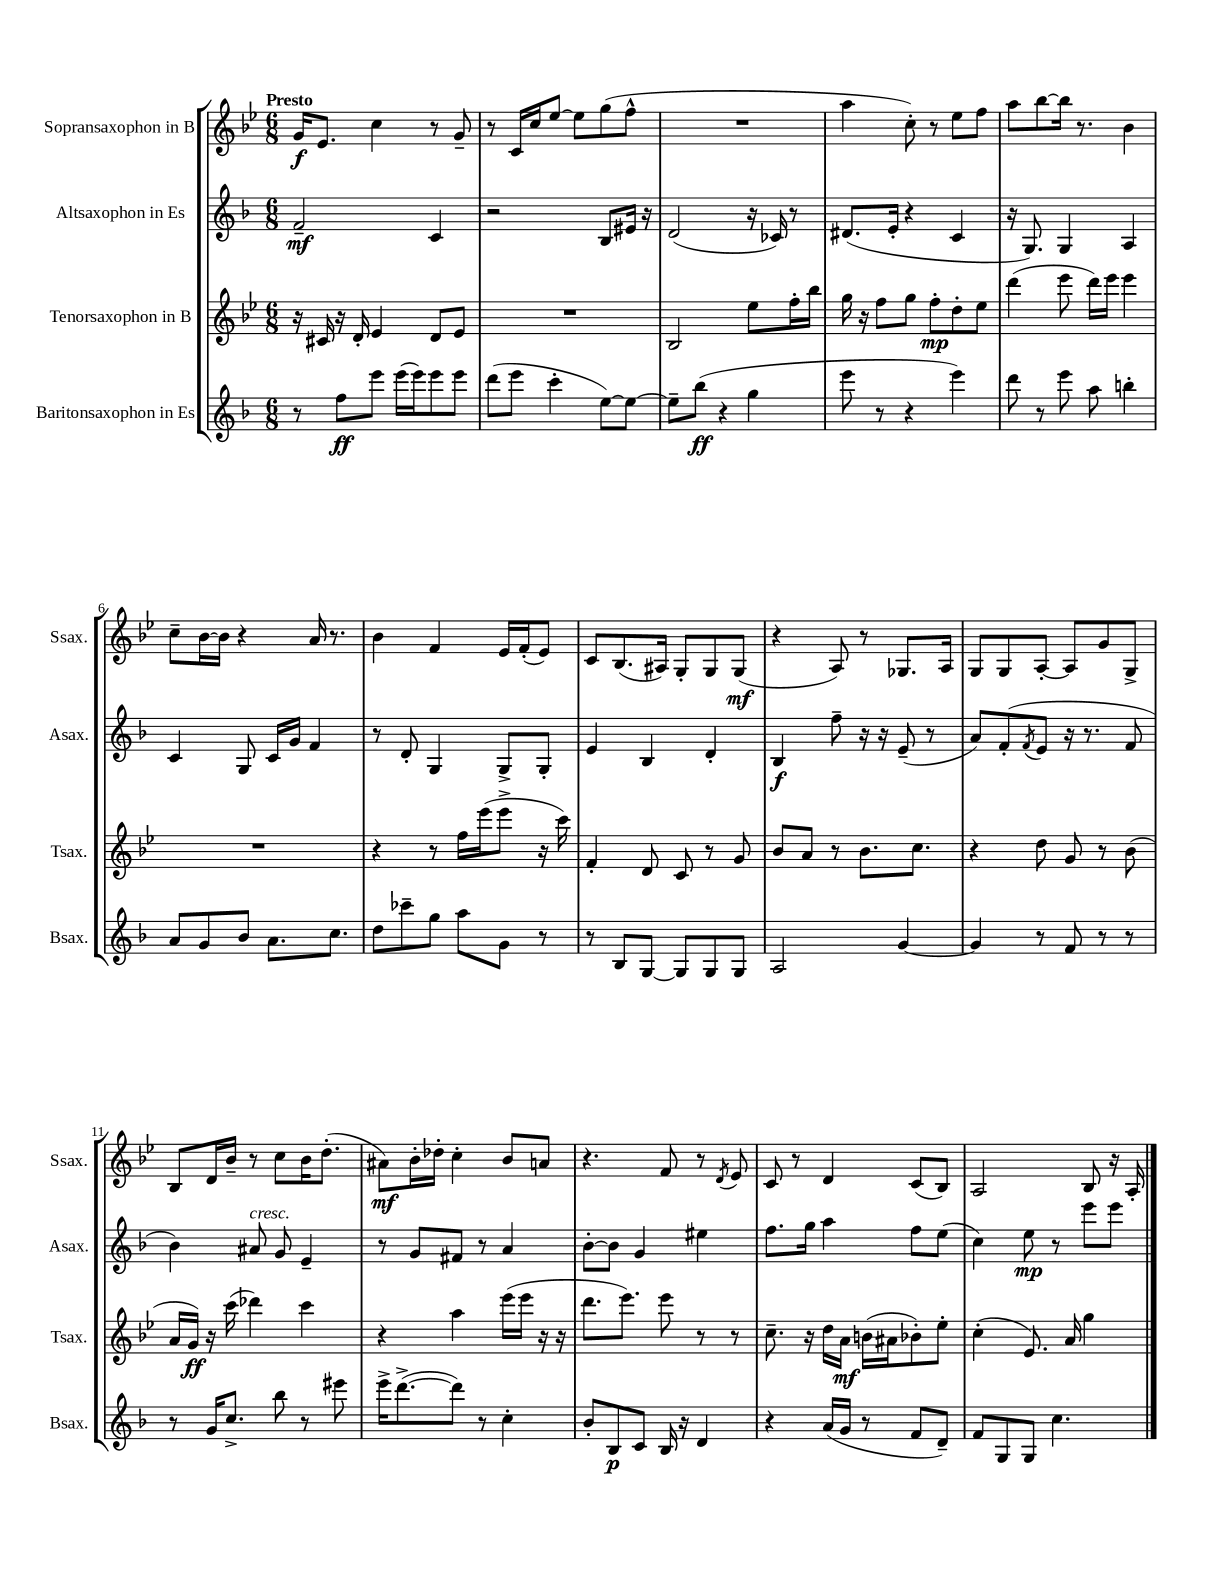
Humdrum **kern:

**kern	**dynam	**kern	**dynam	**kern	**dynam	**kern	**dynam
*part4	*part4	*part3	*part3	*part2	*part2	*part1	*part1
*staff4	*staff4	*staff3	*staff3	*staff2	*staff2	*staff1	*staff1
*I"Baritonsaxophon in Es	*	*I"Tenorsaxophon in B	*	*I"Altsaxophon in Es	*	*I"Sopransaxophon in B	*
*I'Bsax.	*	*I'Tsax.	*	*I'Asax.	*	*I'Ssax.	*
*clefG2	*	*clefG2	*	*clefG2	*	*clefG2	*
*k[b-]	*	*k[b-e-]	*	*k[b-]	*	*k[b-e-]	*
*M6/8	*	*M6/8	*	*M6/8	*	*M6/8	*
=1	=1	=1	=1	=1	=1	=1	=1
!	!	!	!	!	!	!LO:TX:a:B:t=Presto	!
8r	.	16r	.	2f~/	mf	16g/KL	f
.	.	16c#X/	.	.	.	8.e-/J	.
8ff\L	ff	16r	.	.	.	.	.
.	.	16d'/	.	.	.	.	.
8eee\J	.	4e-/	.	.	.	4cc\	.
(16eee\LL	.	.	.	.	.	.	.
16eee\J)	.	.	.	.	.	.	.
8eee\	.	8d/L	.	4c/	.	8r	.
8eee\J	.	8e-/J	.	.	.	8g~/	.
=2	=2	=2	=2	=2	=2	=2	=2
(8ddd\L	.	2.r	.	2r	.	8r	.
8eee\J	.	.	.	.	.	16c/LL	.
.	.	.	.	.	.	16cc/J	.
4ccc'\	.	.	.	.	.	[8ee-/J	.
.	.	.	.	.	.	8ee-\L]	.
[8ee\L)	.	.	.	8B-/L	.	(8gg\	.
8ee\J_	.	.	.	16e#X/Jk	.	8ff^^\J	.
.	.	.	.	16r	.	.	.
=3	=3	=3	=3	=3	=3	=3	=3
8ee~\L]	.	2B-/	.	(2d/	.	2.r	.
(8bb-\J	ff	.	.	.	.	.	.
4r	.	.	.	.	.	.	.
4gg\	.	8ee-\L	.	16r	.	.	.
.	.	.	.	16c-X/)	.	.	.
.	.	16ff'\L	.	8r	.	.	.
.	.	16bb-\JJ	.	.	.	.	.
=4	=4	=4	=4	=4	=4	=4	=4
8eee\	.	16gg\	.	(8.d#X/L	.	4aa\	.
.	.	16r	.	.	.	.	.
8r	.	8ff\L	.	.	.	.	.
.	.	.	.	16e'/Jk	.	.	.
4r	.	8gg\J	.	4r	.	8cc'\)	.
.	.	8ff'\L	mp	.	.	8r	.
4eee\)	.	8dd'\	.	4c/	.	8ee-\L	.
.	.	8ee-\J	.	.	.	8ff\J	.
=5	=5	=5	=5	=5	=5	=5	=5
8ddd\	.	(4ddd\	.	16r	.	8aa\L	.
.	.	.	.	8.G/)	.	.	.
8r	.	.	.	.	.	[8bb-\	.
8eee\	.	8eee-\	.	4G/	.	16bb-\Jk]	.
.	.	.	.	.	.	8.r	.
8aa\	.	16ddd\LL)	.	.	.	.	.
.	.	16eee-\JJ	.	.	.	.	.
4bbn'\	.	4eee-\	.	4A/	.	4b-\	.
!!LO:LB:g=z
=6	=6	=6	=6	=6	=6	=6	=6
8a/L	.	2.r	.	4c/	.	8cc~\L	.
8g/	.	.	.	.	.	[16b-\L	.
.	.	.	.	.	.	16b-\JJ]	.
8b-/J	.	.	.	8G/	.	4r	.
8.a\L	.	.	.	16c/LL	.	.	.
.	.	.	.	16g/JJ	.	.	.
.	.	.	.	4f/	.	16a/	.
8.cc\J	.	.	.	.	.	8.r	.
=7	=7	=7	=7	=7	=7	=7	=7
8dd\L	.	4r	.	8r	.	4b-\	.
8ccc-X~\	.	.	.	8d'/	.	.	.
8gg\J	.	8r	.	4G/	.	4f/	.
8aa\L	.	16ff\LL	.	.	.	.	.
.	.	(16eee-\J	.	.	.	.	.
8g\J	.	8eee-^\J	.	8G^/L	.	16e-/LL	.
.	.	.	.	.	.	(16f'/J	.
8r	.	16r	.	8G'/J	.	8e-/J)	.
.	.	16ccc\)	.	.	.	.	.
=8	=8	=8	=8	=8	=8	=8	=8
8r	.	4f'/	.	4e/	.	8c/L	.
8B-/L	.	.	.	.	.	(8.B-/	.
[8G/J	.	8d/	.	4B-/	.	.	.
.	.	.	.	.	.	16A#X/Jk)	.
8G/L]	.	8c/	.	.	.	8G'/L	.
8G/	.	8r	.	4d'/	.	8G/	.
8G/J	.	8g/	.	.	.	(8G/J	mf
=9	=9	=9	=9	=9	=9	=9	=9
2A/	.	8b-/L	.	4B-/	f	4r	.
.	.	8a/J	.	.	.	.	.
.	.	8r	.	8ff~\	.	8A/)	.
.	.	8.b-\L	.	16r	.	8r	.
.	.	.	.	16r	.	.	.
[4g/	.	.	.	(8e~/	.	8.G-X/L	.
.	.	8.cc\J	.	.	.	.	.
.	.	.	.	8r	.	.	.
.	.	.	.	.	.	16A/Jk	.
=10	=10	=10	=10	=10	=10	=10	=10
4g/]	.	4r	.	8a/L)	.	8G/L	.
.	.	.	.	(8f'/	.	8G/	.
.	.	.	.	8qf/	.	.	.
8r	.	8dd\	.	8e/J	.	[8A'/J	.
8f/	.	8g/	.	16r	.	8A/L]	.
.	.	.	.	8.r	.	.	.
8r	.	8r	.	.	.	8g/	.
8r	.	(8b-\	.	8f/	.	8G^/J	.
!!LO:LB:g=z
=11	=11	=11	=11	=11	=11	=11	=11
8r	.	16a/LL	.	4b-\)	.	8B-/L	.
.	.	16g/JJ)	ff	.	.	.	.
16g/KL	.	16r	.	.	.	16d/L	.
8.cc^/J	.	(16ccc\	.	.	.	16b-~/JJ	.
!	!	!	!	!LO:TX:a:i:t=cresc.	!	!	!
.	.	4ddd-X\)	.	8a#X/	.	8r	.
8bb-\	.	.	.	8g/	.	8cc\L	.
8r	.	4ccc\	.	4e~/	.	16b-\K	.
.	.	.	.	.	.	(8.dd'\J	.
8eee#X\	.	.	.	.	.	.	.
=12	=12	=12	=12	=12	=12	=12	=12
16eee^\KL	.	4r	.	8r	.	8a#X\L)	mf
([8.ddd^\	.	.	.	.	.	.	.
.	.	.	.	8g/L	.	16b-'\L	.
.	.	.	.	.	.	16dd-X'\JJ	.
8ddd\J])	.	4aa\	.	8f#X/J	.	4cc'\	.
8r	.	.	.	8r	.	.	.
4cc'\	.	(16eee-\LL	.	4a/	.	8b-/L	.
.	.	16eee-\JJ	.	.	.	.	.
.	.	16r	.	.	.	8an/J	.
.	.	16r	.	.	.	.	.
=13	=13	=13	=13	=13	=13	=13	=13
8b-'/L	.	8.ddd\L	.	[8b-'\L	.	4.r	.
8B-/	p	.	.	8b-\J]	.	.	.
.	.	8.eee-\J)	.	.	.	.	.
8c/J	.	.	.	4g/	.	.	.
16B-/	.	8eee-\	.	.	.	8f/	.
16r	.	.	.	.	.	.	.
4d/	.	8r	.	4ee#X\	.	8r	.
.	.	.	.	.	.	8qd/	.
.	.	8r	.	.	.	8e-/	.
=14	=14	=14	=14	=14	=14	=14	=14
4r	.	8.cc~\	.	8.ff\L	.	8c/	.
.	.	.	.	.	.	8r	.
.	.	16r	.	16gg\Jk	.	.	.
(16a/LL	.	16dd\LL	.	4aa\	.	4d/	.
16g/JJ	.	16a\JJ	mf	.	.	.	.
8r	.	(16bn\LL	.	.	.	.	.
.	.	16a#X\J	.	.	.	.	.
8f/L	.	8b-X'\)	.	8ff\L	.	(8c/L	.
8d~/J)	.	8ee-'\J	.	(8ee\J	.	8B-/J)	.
=15	=15	=15	=15	=15	=15	=15	=15
8f/L	.	(4cc'\	.	4cc\)	.	2A/	.
8G/	.	.	.	.	.	.	.
8G/J	.	8.e-/)	.	8ee\	mp	.	.
4.cc\	.	.	.	8r	.	.	.
.	.	16a/	.	.	.	.	.
.	.	4gg\	.	8eee\L	.	8B-/	.
.	.	.	.	8eee\J	.	16r	.
.	.	.	.	.	.	16A'/	.
==	==	==	==	==	==	==	==
*-	*-	*-	*-	*-	*-	*-	*-
